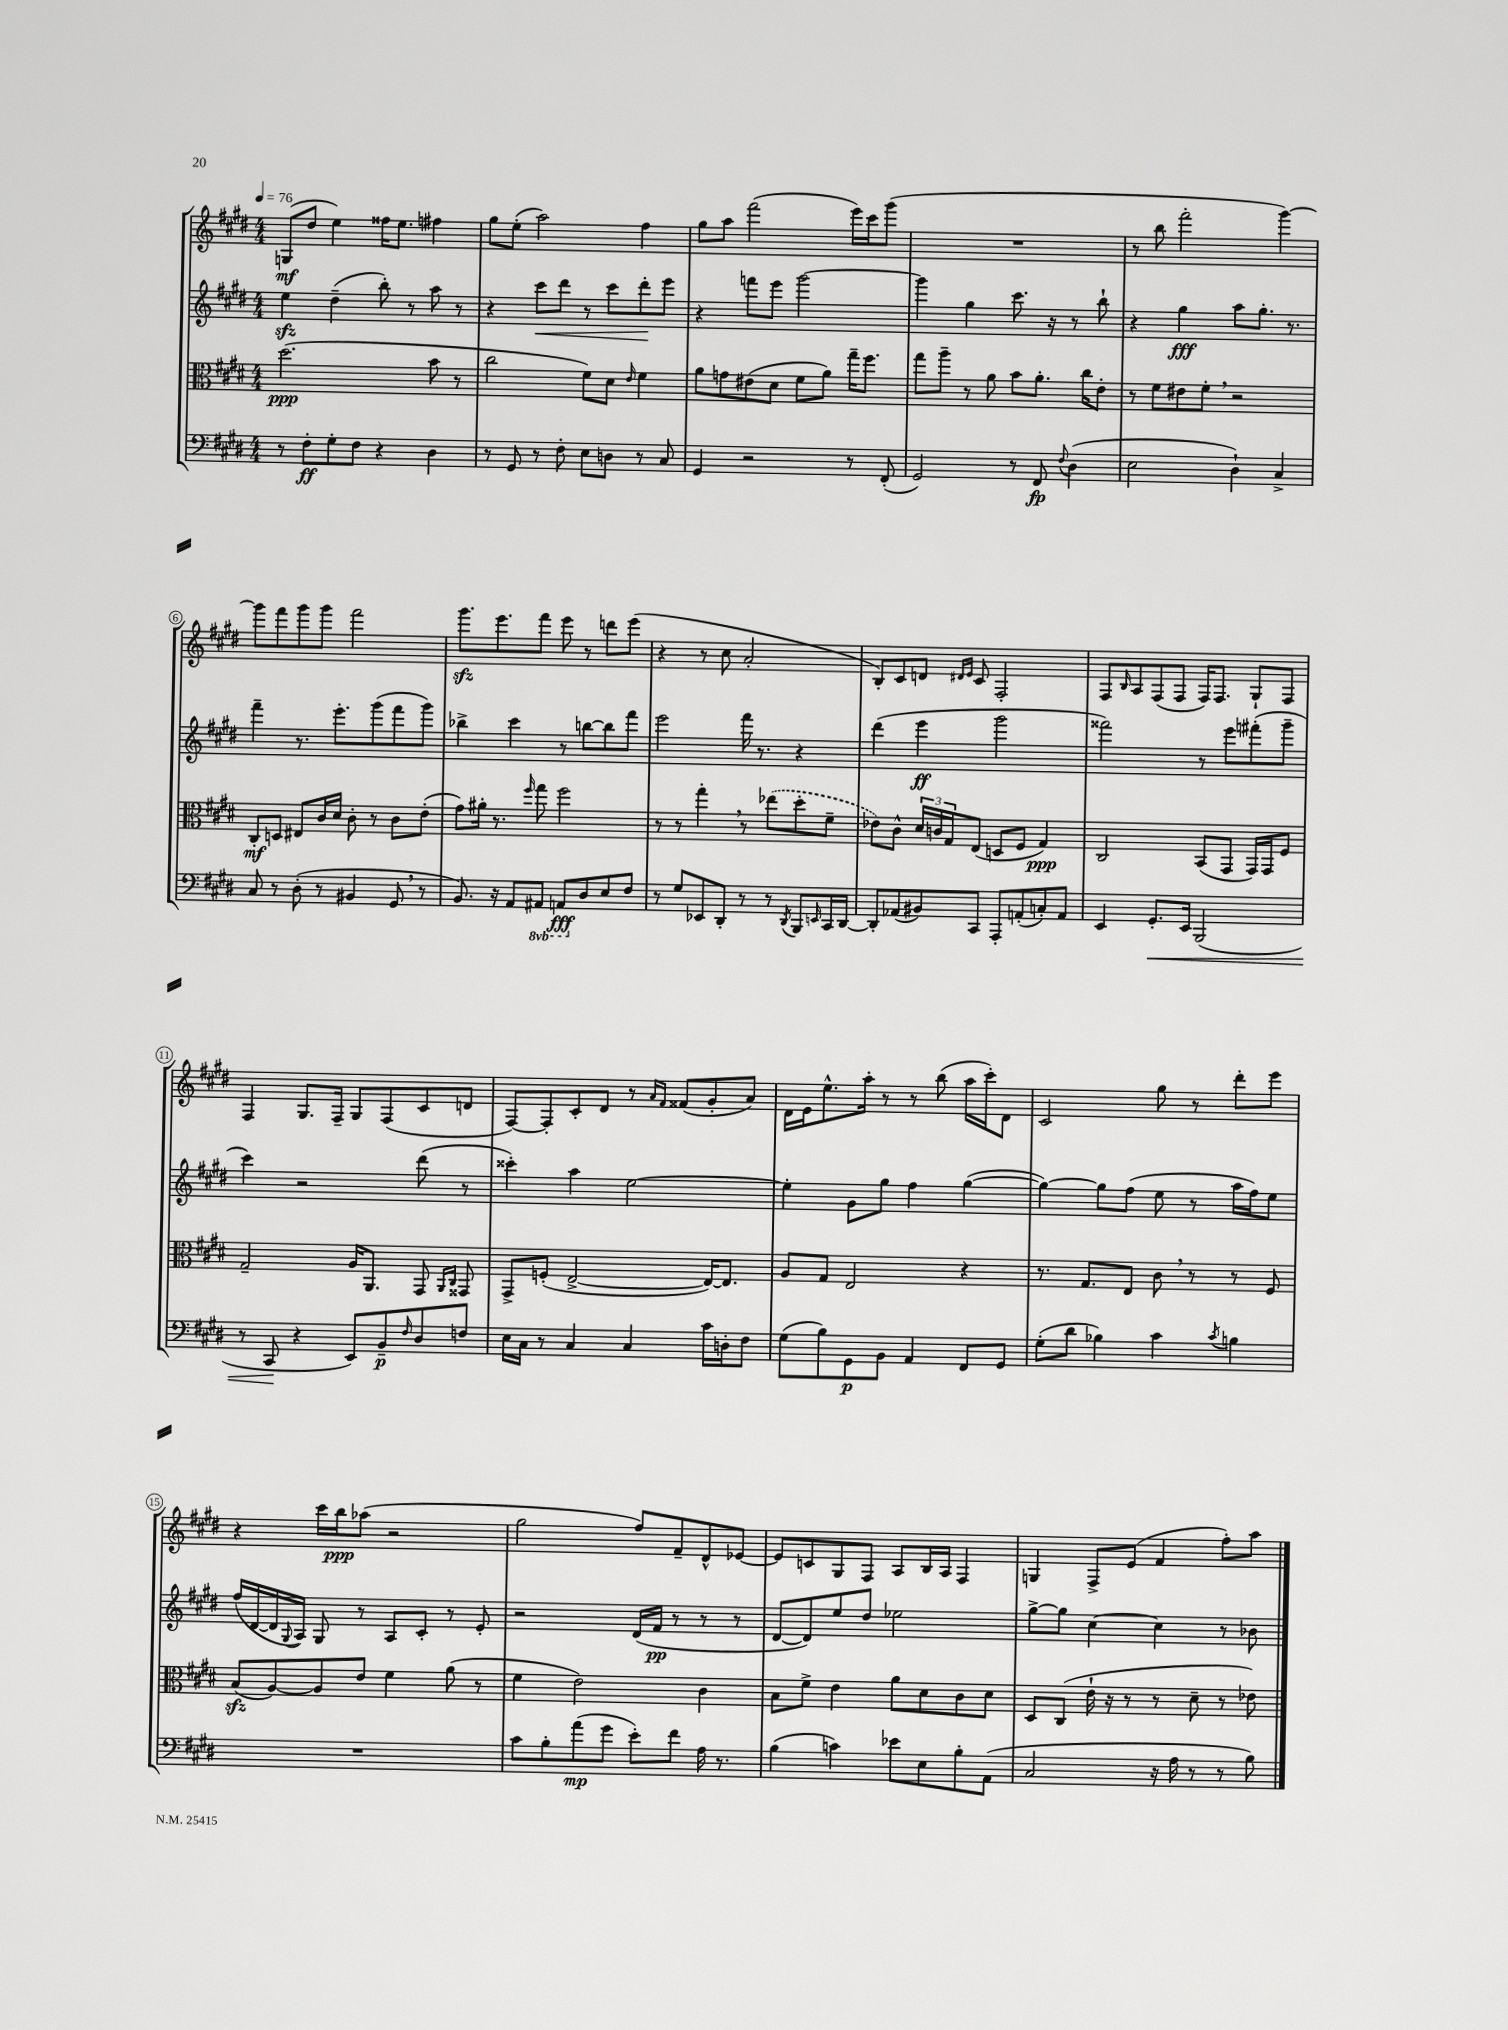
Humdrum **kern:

**kern	**dynam	**kern	**dynam	**kern	**dynam	**kern	**dynam
*part4	*part4	*part3	*part3	*part2	*part2	*part1	*part1
*staff4	*staff4	*staff3	*staff3	*staff2	*staff2	*staff1	*staff1
*clefF4	*	*clefC3	*	*clefG2	*	*clefG2	*
*k[f#c#g#d#]	*	*k[f#c#g#d#]	*	*k[f#c#g#d#]	*	*k[f#c#g#d#]	*
*M4/4	*	*M4/4	*	*M4/4	*	*M4/4	*
*MM76	*	*MM76	*	*MM76	*	*MM76	*
=1	=1	=1	=1	=1	=1	=1	=1
8r	.	(2.dd#\	ppp	4eezz\	.	(8Gn/L	mf
8F#'\L	ff	.	.	.	.	8dd#/J	.
8G#'\	.	.	.	(4dd#~\	.	4ee\)	.
8F#\J	.	.	.	.	.	.	.
4r	.	.	.	8bb'\)	.	16ff##X\KL	.
.	.	.	.	.	.	8.ee\J	.
.	.	.	.	8r	.	.	.
4D#\	.	8b\	.	8aa\	.	4ff#X\	.
.	.	8r	.	8r	.	.	.
=2	=2	=2	=2	=2	=2	=2	=2
8r	.	2cc#\	.	4r	.	8gg#\L	.
8GG#/	.	.	.	.	.	(8ee'\J	.
!	!	!	!	!	!LO:HP:b	!	!
8r	.	.	.	8ccc#\L	<	2aa\)	.
8F#'\	.	.	.	8ddd#\J	.	.	.
8E\L	.	8f#\L)	.	8r	.	.	.
8Dn\J	.	8d#\J	.	8ccc#\L	.	.	.
.	.	16qqe/	.	.	.	.	.
8r	.	4f#\	.	8ddd#'\	.	4ff#\	.
8C#/	.	.	.	8eee\J	[	.	.
=3	=3	=3	=3	=3	=3	=3	=3
4GG#/	.	8a\L	.	4r	.	8gg#\L	.
.	.	8gn\	.	.	.	8aa\J	.
2r	.	(8e#X\	.	8fffn\L	.	(2fff#\	.
.	.	8d#\J	.	8eee\J	.	.	.
.	.	8f#\L	.	[2ggg#\	.	.	.
.	.	8a\J)	.	.	.	.	.
8r	.	16gg#~\KL	.	.	.	16eee\LL)	.
.	.	8.ff#\J	.	.	.	16ccc#\J	.
(8FF#'/	.	.	.	.	.	(8ggg#\J	.
=4	=4	=4	=4	=4	=4	=4	=4
2GG#/)	.	8gg#\L	.	4ggg#\]	.	1r	.
.	.	8aa~\J	.	.	.	.	.
.	.	8r	.	4gg#\	.	.	.
.	.	8a\	.	.	.	.	.
8r	.	8b\L	.	8.ccc#\	.	.	.
8FF#/	fp	8.a'\J	.	.	.	.	.
.	.	.	.	16r	.	.	.
8qqF#/	.	.	.	.	.	.	.
(4D#\	.	.	.	8r	.	.	.
.	.	16cc#\KL	.	.	.	.	.
.	.	8e'\J	.	8bb`\	.	.	.
=5	=5	=5	=5	=5	=5	=5	=5
2E\	.	8r	.	4r	.	8r	.
.	.	8f#\L	.	.	.	8bb\	.
.	.	8e#X\	.	4gg#\	fff	2fff#'\	.
.	.	8f#',\J	.	.	.	.	.
4D#`\)	.	2r	.	8aa\L	.	.	.
.	.	.	.	8.gg#'\J	.	.	.
4C#^/	.	.	.	.	.	[4ggg#\)	.
.	.	.	.	8.r	.	.	.
!!LO:LB:g=z
=6	=6	=6	=6	=6	=6	=6	=6
8C#/	.	8C#'/L	mf	4fff#~\	.	8ggg#\L]	.
8r	.	8Dn/J	.	.	.	8fff#\	.
(8D#'\	.	8E#X/L	.	8.r	.	8ggg#\	.
8r	.	16c#/L	.	.	.	8ggg#\J	.
.	.	16d#/JJ	.	8.eee'\L	.	.	.
4BB#X/	.	8c#'\	.	.	.	2fff#\	.
.	.	8r	.	(8ggg#\	.	.	.
8GG#,/	.	8c#\L	.	8fff#\	.	.	.
8r	.	(8e'\J	.	8ggg#\J)	.	.	.
=7	=7	=7	=7	=7	=7	=7	=7
8.BB/)	.	8g#\L)	.	4bb-X^\	.	8.ggg#zz\L	.
.	.	16a#X'\Jk	.	.	.	.	.
16r	.	8.r	.	.	.	8.eee\	.
8AA/L	.	.	.	4ccc#\	.	.	.
.	.	16qqff#/	.	.	.	.	.
*8ba	*	*	*	*	*	*	*
8AAA#X/J	.	8gg#\	.	.	.	8fff#\J	.
8AAAn/L	fff	2ff#\	.	8r	.	8eee\	.
*X8ba	*	*	*	*	*	*	*
8D#/	.	.	.	[8bbn\L	.	8r	.
8E/	.	.	.	8bb\]	.	8dddn\L	.
8F#/J	.	.	.	8fff#\J	.	(8eee\J	.
=8	=8	=8	=8	=8	=8	=8	=8
8r	.	8r	.	2eee\	.	4r	.
8G#/L	.	8r	.	.	.	.	.
8EE-X/	.	4gg#',\	.	.	.	8r	.
8DD#'/J	.	.	.	.	.	8cc#\	.
8r	.	8r	.	16fff#\	.	2a'/	.
.	.	.	.	8.r	.	.	.
8r	.	(8ee-X\L	.	.	.	.	.
8qDD#/	.	.	.	.	.	.	.
8BBB/L	.	8dd#'\	.	4r	.	.	.
16qqEEn/	.	.	.	.	.	.	.
16CC#/L	.	8f#~\J	.	.	.	.	.
[16DD#/JJ	.	.	.	.	.	.	.
=9	=9	=9	=9	=9	=9	=9	=9
8DD#'/L]	.	8e-X\L)	.	(4ddd#\	.	8B'/L)	.
(8AA-X/	.	8c#^^\J	.	.	.	8c#/	.
8BB#X/)	.	24d#/LL	.	4eee\	ff	8dn/J	.
.	.	24cn/	.	.	.	.	.
.	.	24G#/J	.	.	.	.	.
.	.	.	.	.	.	16qqd#X/LL	.
.	.	.	.	.	.	16qqe/JJ	.
8CC#/J	.	(8E/J	.	.	.	8c#/	.
8AAA'/L	.	8Dn/L	.	2ggg#\	.	2F#'/	.
(8AAn'/	.	8F#/J	.	.	.	.	.
8Cn'/)	.	4G#/)	ppp	.	.	.	.
8AA/J	.	.	.	.	.	.	.
=10	=10	=10	=10	=10	=10	=10	=10
4EE/	.	2C#/	.	2fff##X\)	.	8F#/L	.
.	.	.	.	.	.	16qqB/	.
.	.	.	.	.	.	8A/	.
!	!LO:HP:b	!	!	!	!	!	!
8.GG#'/L	<	.	.	.	.	(8F#/	.
.	.	.	.	.	.	8F#/J	.
16EE/Jk	.	.	.	.	.	.	.
(2BBB/	.	(8BB/L	.	8r	.	16F#/KL)	.
.	.	.	.	.	.	8.F#/J	.
.	.	8GG#/J	.	8eee\L	.	.	.
.	.	16GG#/LL)	.	(8fff#X'\	.	8G#`/L	.
.	.	16GG#/J	.	.	.	.	.
.	.	8F#/J	.	8ggg#~\J	.	8F#/J	.
!!LO:LB:g=z
=11	=11	=11	=11	=11	=11	=11	=11
8r	.	2G#~/	.	4ccc#\)	.	4F#/	.
8CC#/	.	.	.	.	.	.	.
4r	[	.	.	2r	.	8.G#/L	.
.	.	.	.	.	.	16F#~/Jk	.
8EE/L)	.	16A/KL	.	.	.	8G#/L	.
.	.	8.AA/J	.	.	.	.	.
8BB~/	p	.	.	.	.	(8F#/	.
16qqF#/	.	.	.	.	.	.	.
8D#/	.	8GG#/	.	(8ddd#\	.	8c#/	.
.	.	16qqAA/LL	.	.	.	.	.
.	.	16qqC#/JJ	.	.	.	.	.
8Fn/J	.	8GG##X/	.	8r	.	8dn/J	.
=12	=12	=12	=12	=12	=12	=12	=12
16E\LL	.	8GG#^/L	.	4ccc##X'\)	.	[8F#/L)	.
16C#\JJ	.	.	.	.	.	.	.
8r	.	(8Fn'/J	.	.	.	8F#'/]	.
4C#/	.	[2E^/	.	4aa\	.	8c#'/	.
.	.	.	.	.	.	8d#/J	.
4C#/	.	.	.	[2ee\	.	8r	.
.	.	.	.	.	.	16qqa/LL	.
.	.	.	.	.	.	16qqf#/JJ	.
.	.	.	.	.	.	(8f##X/L	.
16c#\LL	.	16E/KL_)	.	.	.	8g#'/	.
16Dn'\J	.	8.E/J]	.	.	.	.	.
8F#\J	.	.	.	.	.	8a/J)	.
=13	=13	=13	=13	=13	=13	=13	=13
(8G#\L	.	8A/L	.	4ee'\]	.	16d#\LL	.
.	.	.	.	.	.	16e\J	.
8B\)	.	8G#/J	.	.	.	8.ee^^\	.
8GG#\	p	2E/	.	8g#\L	.	.	.
.	.	.	.	.	.	16aa'\Jk	.
8BB\J	.	.	.	8gg#\J	.	8r	.
4AA/	.	.	.	4ff#\	.	8r	.
.	.	.	.	.	.	(8bb\	.
8FF#/L	.	4r	.	([4gg#\	.	16aa\LL	.
.	.	.	.	.	.	16ccc#'\J)	.
8GG#/J	.	.	.	.	.	8d#\J	.
=14	=14	=14	=14	=14	=14	=14	=14
(8G#'\L	.	8.r	.	4gg#\_)	.	2c#/	.
8d#\J	.	.	.	.	.	.	.
.	.	8.G#/L	.	.	.	.	.
4B-X\)	.	.	.	8gg#\L]	.	.	.
.	.	8E/J	.	(8ff#\J	.	.	.
4c#\	.	8c#,\	.	8ee\	.	8gg#\	.
.	.	8r	.	8r	.	8r	.
8qc#/	.	.	.	.	.	.	.
4Bn\	.	8r	.	16aa\LL	.	8ddd#'\L	.
.	.	.	.	16ff#\J)	.	.	.
.	.	8F#/	.	8ee\J	.	8eee\J	.
!!LO:LB:g=z
=15	=15	=15	=15	=15	=15	=15	=15
1r	.	(8Bzz/L	.	(16ff#/LL	.	4r	.
.	.	.	.	[16d#/	.	.	.
.	.	[8A/)	.	16d#/]	.	.	.
.	.	.	.	8qqG#/	.	.	.
.	.	.	.	16A/JJ)	.	.	.
.	.	8A/]	.	8G#/	.	16ccc#\LL	.
.	.	.	.	.	.	16bb\J	ppp
.	.	8e/J	.	8r	.	(8aa-X\J	.
.	.	4f#\	.	8A/L	.	2r	.
.	.	.	.	8c#'/J	.	.	.
.	.	(8a\	.	8r	.	.	.
.	.	8r	.	8e'/	.	.	.
=16	=16	=16	=16	=16	=16	=16	=16
8c#\L	.	4f#\	.	2r	.	2gg#\	.
8B'\	.	.	.	.	.	.	.
(8a\	mp	2e\)	.	.	.	.	.
8g#\J	.	.	.	.	.	.	.
8e'\L)	.	.	.	(16d#/LL	.	8ff#/L)	.
.	.	.	.	16f#/JJ	pp	.	.
8f#\J	.	.	.	8r	.	8f#~/	.
16A\	.	4c#\	.	8r	.	8d#^^/	.
8.r	.	.	.	.	.	.	.
.	.	.	.	8r	.	[8e-X/J	.
=17	=17	=17	=17	=17	=17	=17	=17
(4B\	.	8B\L	.	[8d#/L	.	8e-/L]	.
.	.	8f#^\J	.	8d#/])	.	8cn/	.
4cn\)	.	4e\	.	8ee/	.	8G#/	.
.	.	.	.	8dd#/J	.	8F#/J	.
8e-X\L	.	8a\L	.	2ee-X\	.	8A/L	.
8E\	.	8d#\	.	.	.	16B/L	.
.	.	.	.	.	.	16A/JJ	.
8B'\	.	8c#\	.	.	.	4F#/	.
(8AA\J	.	8d#\J	.	.	.	.	.
=18	=18	=18	=18	=18	=18	=18	=18
2C#/	.	8D#/L	.	[8gg#^\L	.	4Gn/	.
.	.	(8C#/J	.	8gg#\J]	.	.	.
.	.	16e`\	.	[4cc#\	.	8F#^/L	.
.	.	16r	.	.	.	.	.
.	.	8r	.	.	.	(8e/J	.
16r	.	8r	.	4cc#\]	.	4f#/	.
16A\	.	.	.	.	.	.	.
8r	.	8d#~\	.	.	.	.	.
8r	.	8r	.	8r	.	8ff#'\L)	.
8B\)	.	8e-X\)	.	8b-X\	.	8aa\J	.
==	==	==	==	==	==	==	==
*-	*-	*-	*-	*-	*-	*-	*-
